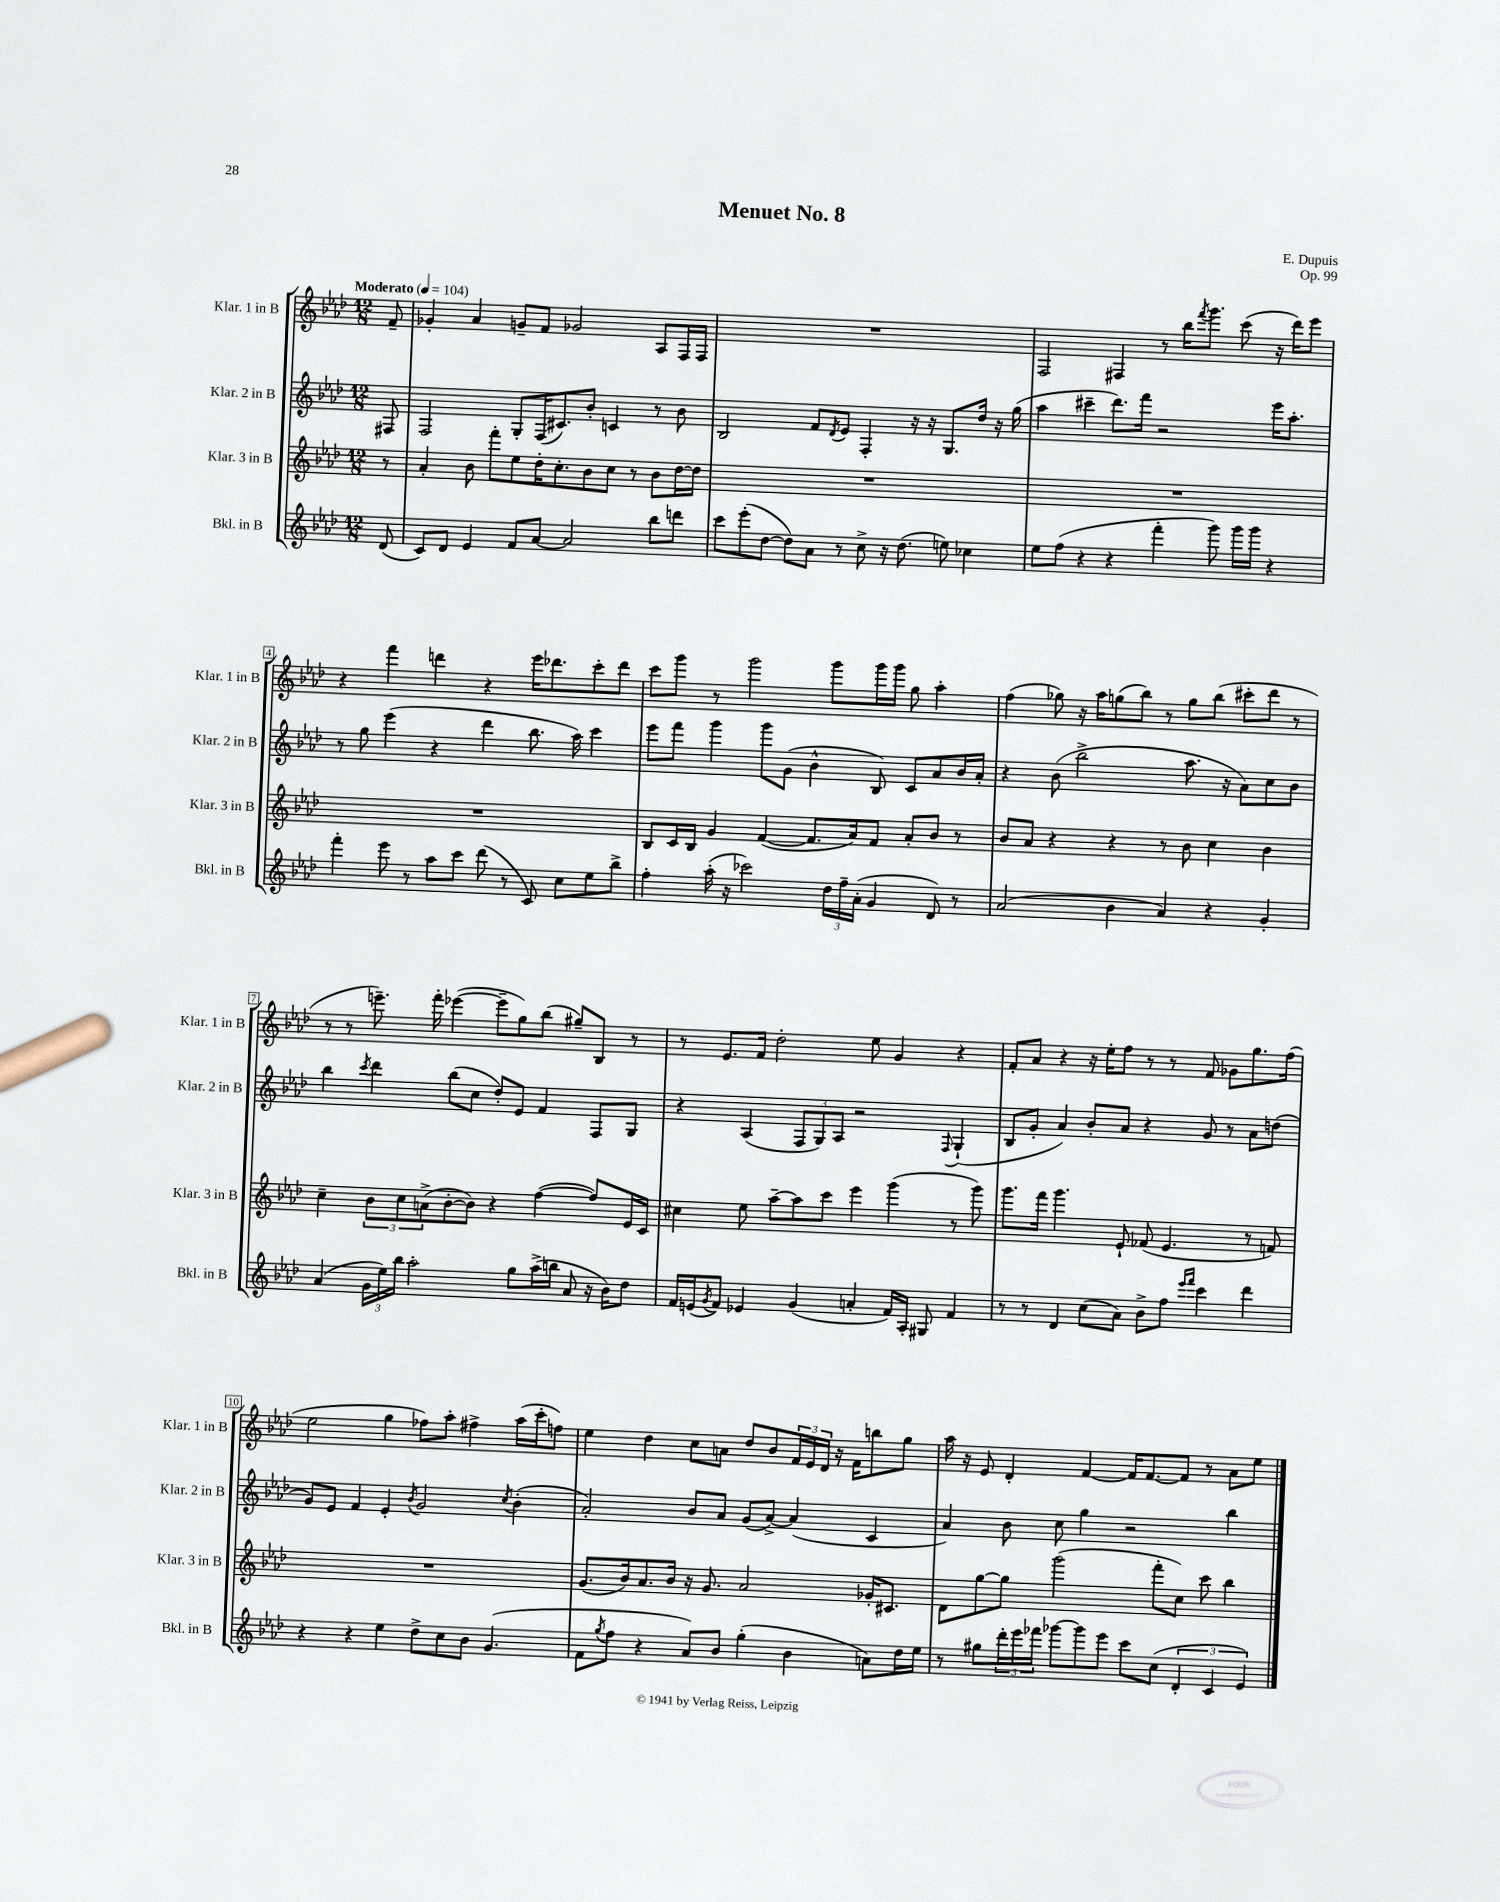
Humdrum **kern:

**kern	**kern	**kern	**kern
*part4	*part3	*part2	*part1
*staff4	*staff3	*staff2	*staff1
*I"Bkl. in B	*I"Klar. 3 in B	*I"Klar. 2 in B	*I"Klar. 1 in B
*I'Bkl. in B	*I'Klar. 3 in B	*I'Klar. 2 in B	*I'Klar. 1 in B
*clefG2	*clefG2	*clefG2	*clefG2
*k[b-e-a-d-]	*k[b-e-a-d-]	*k[b-e-a-d-]	*k[b-e-a-d-]
*M12/8	*M12/8	*M12/8	*M12/8
*MM104	*MM104	*MM104	*MM104
=	=	=	=
!	!	!	!LO:TX:a:B:t=Moderato
(8d-/	8r	8F#X/	8f~/
=1	=1	=1	=1
8c/L)	4a-'/	2F/	4g-X'/
8d-/J	.	.	.
4e-/	8b-\	.	4a-/
.	8fff'\L	.	.
8f/L	8ee-\	8G'/L	8gn~/L
[8a-/J	16dd-'\K	(16F/K	8f/J
.	8.cc'\	8.c#X/)	.
2a-/]	.	.	2g-X/
.	8b-\	8b-'/J	.
.	8cc\J	4cn/	.
.	8r	.	.
8bb-\L	8b-\L	8r	8A-/L
8dddn\J	[16dd-\L	8b-\	16F/L
.	16dd-\JJ]	.	16F/JJ
=2	=2	=2	=2
8ccc\L	1.r	2B-/	1.r
(8eee-'\	.	.	.
[8dd-\J	.	.	.
8dd-\L])	.	.	.
8a-\J	.	8f/L	.
.	.	8qd-/	.
8r	.	8e-/J	.
8cc^\	.	4F'/	.
16r	.	.	.
(8.dd-\	.	.	.
.	.	16r	.
.	.	16r	.
8een\)	.	8.G/L	.
4cc-X\	.	.	.
.	.	16dd-/Jk	.
.	.	16r	.
.	.	(16gg\	.
=3	=3	=3	=3
8ee-\L	1.r	4aa-\	2F/
(8ff\J	.	.	.
4r	.	4ccc#X~\	.
4r	.	8.ddd-\L)	4F#X/
.	.	16fff\Jk	.
4fff'\	.	2r	8r
.	.	.	16bb-\KL
.	.	.	8qfff/
.	.	.	8.ggg\J
8ggg\)	.	.	.
16ggg\LL	.	.	(8ccc\
16ggg\JJ	.	.	.
4r	.	16eee-\KL	16r
.	.	8.aa-'\J	16ddd-\KL)
.	.	.	8eee-\J
!!LO:LB:g=z
=4	=4	=4	=4
4fff'\	1.r	8r	4r
.	.	8gg\	.
8eee-\	.	(4eee-\	4fff\
8r	.	.	.
8aa-\L	.	4r	4dddn\
8ccc\J	.	.	.
(8ddd-\	.	4ddd-\	4r
8r	.	.	.
8c/)	.	8.bb-\	16eee-\KL
.	.	.	8.ddd-X\
8cc\L	.	.	.
.	.	16aa-\)	.
8ee-\	.	4ccc\	8ccc'\
8bb-^\J	.	.	8ddd-\J
=5	=5	=5	=5
4ff'\	8B-/L	8eee-\L	8ccc\L
.	16c/L	8fff\J	8ggg\J
.	16B-/JJ	.	.
(16aa-'\	4g/	4ggg\	8r
16r	.	.	.
2ccc-X\)	.	.	2ggg\
.	([4f/	8ggg\L	.
.	.	(8g\J	.
.	8.f/L]	4b-^^\	.
24dd-\LL	.	.	8ggg\L
24ff~\	.	.	.
.	16a-/k)	.	.
(24a-'\JJ	.	.	.
4g/	8f/J	8B-/)	16ggg\L
.	.	.	16ggg\JJ
.	8a-'/L	8c/L	8gg\
8d-/)	8b-/J	8a-/	4aa-'\
8r	8r	16b-/L	.
.	.	16a-'/JJ	.
=6	=6	=6	=6
(2a-/	8b-/L	4r	(4ff\
.	8a-/J	.	.
.	4r	(8b-\	8gg-X\)
.	.	2bb-^\	16r
.	.	.	16aa-\KL
4b-\	4r	.	(8ggn\
.	.	.	8bb-\J)
4a-/)	8r	.	8r
.	8b-\	8.aa-\	8gg\L
4r	4cc\	.	(8bb-\J
.	.	16r	.
.	.	8a-\L)	8ccc#X'\L
4g'/	4b-\	8cc\	8ddd-\J
.	.	8b-\J	8r
!!LO:LB:g=z
=7	=7	=7	=7
(4a-/	4cc~\	4bb-\	8r
.	.	.	8r
.	.	8qccc/	.
24g\LL	12b-\L	4ddd-\	8.eeen~\)
24ee-\)	.	.	.
24bb-\JJ	12cc\	.	.
2aa-'\	.	.	.
.	(12an^\	.	.
.	.	.	16fff'\
.	[8b-'\	(8bb-\L	([4eee-X\
.	8b-\J])	8cc\J	.
.	4r	8dd-'/L)	8eee-~\L]
8gg\L	.	8e-/J	8gg\)
(16aa-^\L	([4ff\	4f/	(8bb-\J
16bbn\JJ	.	.	.
8a-/	.	.	8gg#X~/L)
16r	8ff/L])	8F/L	8B-/J
16b-\KL)	.	.	.
8dd-\J	16e-/L	8G/J	8r
.	16c/JJ	.	.
=8	=8	=8	=8
16f/LL	4cc#X\	4r	8r
(16en/J	.	.	.
8qg/	.	.	.
8f/J)	.	.	8.e-/L
4e-X/	8ee-\	(4A-/	.
.	.	.	16f/Jk
.	[8aa-~\L	.	2dd-'\
(4g/	8aa-\]	12F/L	.
.	.	12G/)	.
.	8ccc\J	.	.
.	.	12A-/J	.
4an'/	4eee-\	2r	.
.	.	.	8ee-\
16f/LL)	(4ggg\	.	4g/
16A-'/JJ	.	.	.
8G#X/	.	.	.
.	.	8qqF/	.
4f/	8r	(4G`/	4r
.	8ggg\)	.	.
=9	=9	=9	=9
8r	8.ggg\L	8B-/L	8f'/L
8r	.	8g'/J	8a-/J
.	16fff\Jk	.	.
4d-/	4.ggg\	4a-/)	4r
(8cc\L	.	8b-'/L	16r
.	.	.	16ee-'\KL
8a-\J)	8e-`/	8a-/J	8ff\J
8b-^\L	(8f-X/	4r	8r
8ff\J	4.e-/	.	8r
16qqeee-/LL	.	.	.
16qqfff/JJ	.	.	.
4ccc\	.	8g/	8f/
.	.	8r	8g-X\L
4ddd-\	8r	8a-\L	8.gg\
.	8fn/)	(8ddn\J	.
.	.	.	(16ff\Jk
!!LO:LB:g=z
=10	=10	=10	=10
4r	1.r	8g/L)	2ee-\
.	.	8e-/J	.
4r	.	4f/	.
4ee-\	.	4e-'/	4gg\
.	.	8qb-/	.
8dd-^\L	.	2g/	8ff-X\L)
8cc\	.	.	8aa-'\J
8b-\J	.	.	4ff#X^\
(4.g/	.	.	.
.	.	8qcc/	.
.	.	(4b-'\	(16aa-\LL
.	.	.	16ccc'\J
.	.	.	8ffn\J)
=11	=11	=11	=11
8f\L	(8.g/L	2a-'/)	4ee-\
8qgg/	.	.	.
8ff\J	.	.	.
.	16b-/k)	.	.
4r	8.a-/	.	4dd-\
.	16b-/Jk	.	.
8a-/L)	16r	8b-/L	8cc\L
.	8.g/	.	.
8b-/J	.	8a-/J	8an\J
(4gg'\	2a-/	(8g/L	8dd-/L
.	.	[8a-^/J)	8b-/
4b-\	.	(4a-/]	24f/L
.	.	.	24e-/
.	.	.	24d-/JJ
.	.	.	16r
.	.	.	16f\KL
8an\L)	16g-X'/KL	4c/	8bbn\
.	8.c#X/J	.	.
16dd-\L	.	.	8gg\J
16ee-\JJ	.	.	.
=12	=12	=12	=12
8r	8d-\L	4a-/)	16aa-\
.	.	.	16r
8gg#X\L	[8gg\	.	8e-/
24ddd-'\L	8gg\J]	8b-\	4d-'/
24eee-\	.	.	.
24fff-X\JJ	.	.	.
[8ggg-X\L	(2ggg\	8cc\	.
8ggg-\]	.	4gg\	[4f/
8eee-\J	.	.	.
8ccc\L	.	2r	16f/KL]
.	.	.	[8.f/
(8cc\J	8fff'\L	.	.
6d-'/	8cc\J)	.	8f/J]
.	8ccc\	.	8r
6c/	.	.	.
.	4bb-\	4bb-\	8a-\L
6e-/)	.	.	.
.	.	.	8ee-\J
==	==	==	==
*-	*-	*-	*-
